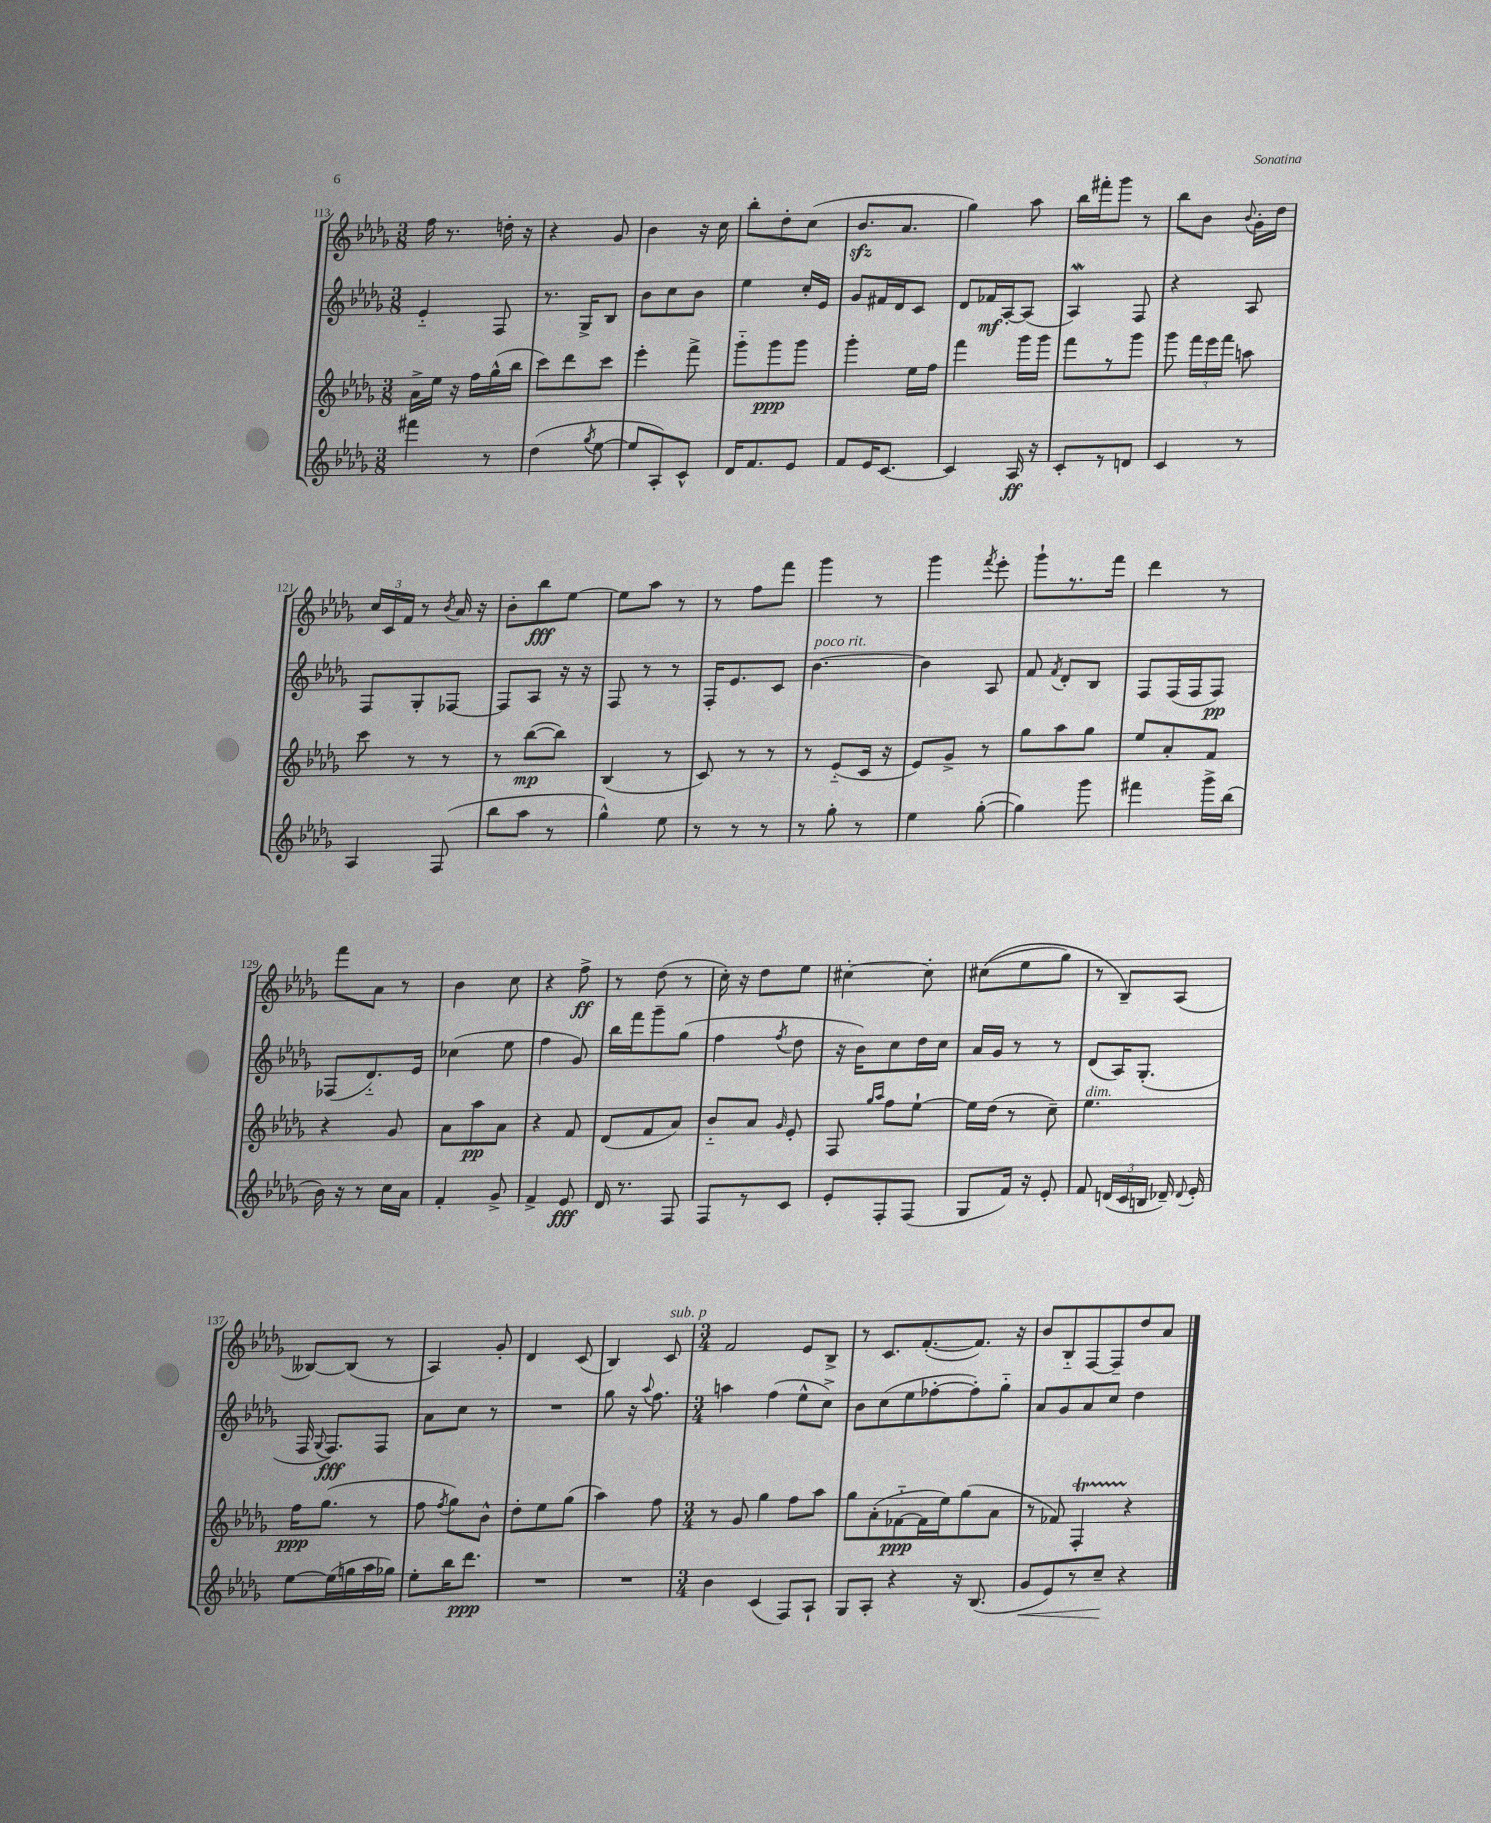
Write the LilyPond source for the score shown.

<<
\new StaffGroup <<
\new Staff = "s0" {
    \clef treble \key des \major \numericTimeSignature \time 3/8
    \autoBeamOff f''16 r8. d''16-. r16 |
    r4 ges'8 |
    bes'4 r16 c''16 |
    bes''8[-. des''8-. c''8]( |
    bes'8.[\sfz aes'8.] |
    ges''4) aes''8 |
    bes''16[ fis'''16-. ges'''8] r8 |
    bes''8[ bes'8] \appoggiatura { bes'8 } ges'16[-. des''16] |
    \tuplet 3/2 { c''16[ c'16 f'16] } r8 \acciaccatura { bes'8 } aes'16 r16 |
    bes'8[-. bes''8\fff ees''8]~ |
    ees''8[ aes''8] r8 |
    r8 f''8[ f'''8] |
    ges'''4 r8 |
    ges'''4 \acciaccatura { f'''8 } ees'''8-. |
    ges'''8[-! r8. f'''16] |
    des'''4 r8 |
    f'''8[ aes'8] r8 |
    bes'4 c''8 |
    r4 f''8->\ff |
    r8 des''8( r8 |
    c''16-.) r16 des''8[ ees''8] |
    cis''4~-. cis''8-. |
    cis''8[(\( ees''8 ges''8]) |
    r8 bes8[--\) aes8]( |
    beses8[~) beses8]( r8 |
    aes4) ges'8-. |
    des'4 c'8( |
    bes4) c'8^\markup { \italic "sub. p" } |
    \numericTimeSignature \time 3/4 f'2 ees'8[ bes8]-> |
    r8 c'8.[ f'8.~-.( f'8.]) r16 |
    bes'8[ bes8-_ f8~ f8-- des''8 aes'8] \bar "|." |
}
\new Staff = "s1" {
    \clef treble \key des \major \numericTimeSignature \time 3/8
    \autoBeamOff ees'4-_ f8 |
    r8. ges16[-> bes8] |
    bes'8[ c''8 bes'8] |
    ees''4 c''16[-. ees'16] |
    ges'8[ fis'16 des'16 c'8] |
    des'8[ fes'16\mf aes16~-. aes8]( |
    aes4\mordent) f8 |
    r4 aes8 |
    f8[ ges8-. fes8]~ |
    fes8[ aes8] r16 r16 |
    f8 r8 r8 |
    f16[-. ees'8. c'8] |
    bes'4.~^\markup { \italic "poco rit." } |
    bes'4 aes8 |
    f'8 \acciaccatura { f'8 } des'8[-. bes8] |
    f8[ f16( f16 f8]\pp) |
    fes8[( des'8.-_) ees'16] |
    ces''4( ees''8 |
    f''4 ges'8) |
    bes''16[ f'''16 ges'''8-- ges''8]( |
    f''4 \acciaccatura { f''8 } des''8 |
    r16 bes'16[) c''8 des''16 c''16] |
    aes'16[ ges'16] r8 r8 |
    des'8[( aes16) ges8.]-.( |
    f16 \appoggiatura { ges8 } f8.[\fff) f8] |
    aes'8[ c''8] r8 |
    R4. |
    ges''8 r16 \appoggiatura { aes''8 } f''8. |
    \numericTimeSignature \time 3/4 a''4 f''4( ees''8[-^ c''8]->) |
    bes'8[ c''8( ees''8 fes''8~-. fes''8-.) ges''8]-_ |
    aes'8[ ges'8 aes'8 c''8] des''4 \bar "|." |
}
\new Staff = "s2" {
    \clef treble \key des \major \numericTimeSignature \time 3/8
    \autoBeamOff aes'16[-> ees''16] r16 f''16[ ges''16-^( bes''16] |
    c'''8[) des'''8 c'''8] |
    ees'''4-. f'''8-> |
    ges'''8[-_ ges'''8\ppp ges'''8] |
    ges'''4-. ees''16[ f''16] |
    f'''4 ges'''16[ ges'''16] |
    f'''8[ r8 ges'''8] |
    ges'''8 \tuplet 3/2 { f'''16[ ees'''16 f'''16] } a''8 |
    c'''8 r8 r8 |
    r8 bes''8[~\mp( bes''8]) |
    bes4( r8 |
    c'8) r8 r8 |
    r8 ees'8[-_( c'16] r16 |
    ees'8[) ges'8]-> r8 |
    ges''8[ aes''8 ges''8] |
    ees''8[ aes'8-. f'8] |
    r4 ges'8 |
    aes'8[ aes''8\pp aes'8] |
    r4 f'8 |
    des'8[( f'8 aes'8]) |
    bes'8[-_ aes'8] \grace { ges'16 } ees'8-. |
    f8 \grace { ges''16[ aes''16] } f''8[ ees''8]~-! |
    ees''16[ des''16]( r8 c''8--) |
    ees''4.^\markup { \italic "dim." } |
    f''16[\ppp ges''8.]( r8 |
    f''8 \acciaccatura { f''8 } ges''8[) bes'8]-^ |
    des''8[-. ees''8 ges''8]( |
    aes''4) f''8 |
    \numericTimeSignature \time 3/4 r8 ges'8 ges''4 f''8[ aes''8] |
    ges''8[ aes'8-.( fes'8~-_\ppp fes'16 ees''16) ges''8( aes'8] |
    r8 fes'8) f4-.\startTrillSpan r4\stopTrillSpan \bar "|." |
}
\new Staff = "s3" {
    \clef treble \key des \major \numericTimeSignature \time 3/8
    \autoBeamOff fis'''4 r8 |
    des''4( \acciaccatura { ges''8 } ees''8~ |
    ees''8[ aes8-.) c'8]-^ |
    des'16[ f'8. ees'8] |
    f'8[ ees'16 c'8.]~ |
    c'4 aes16\ff r16 |
    c'8[-. r8 d'8] |
    c'4 r8 |
    aes4 f8( |
    bes''8[ aes''8] r8 |
    ges''4-^) ees''8 |
    r8 r8 r8 |
    r8 ges''8-. r8 |
    ees''4 ges''8~-.( |
    ges''4) ges'''8 |
    fis'''4 ges'''16[-> bes''16]( |
    bes'16) r16 r8 c''16[ aes'16] |
    f'4-. ges'8-> |
    f'4-> ees'8\fff |
    des'16 r8. f8 |
    f8[ r8 c'8] |
    ees'8[-. f8-. f8]( |
    ges8[ f'16]) r16 ees'8-. |
    f'8 \tuplet 3/2 { d'16[( c'16 b16] } des'16--) \appoggiatura { des'8 } ees'16-. |
    ees''8[~ ees''16( g''16 aes''16 ges''16]) |
    ees''8[-. bes''16 des'''8.]\ppp |
    R4. |
    R4. |
    \numericTimeSignature \time 3/4 bes'4 c'4( f8[) aes8]-! |
    ges8[ aes8]-. r4 r16 bes8.( |
    ges'8[\< ees'8) r8 c''8]--\! r4 \bar "|." |
}
>>
>>
\layout { \context { \Score currentBarNumber = #113 } }
